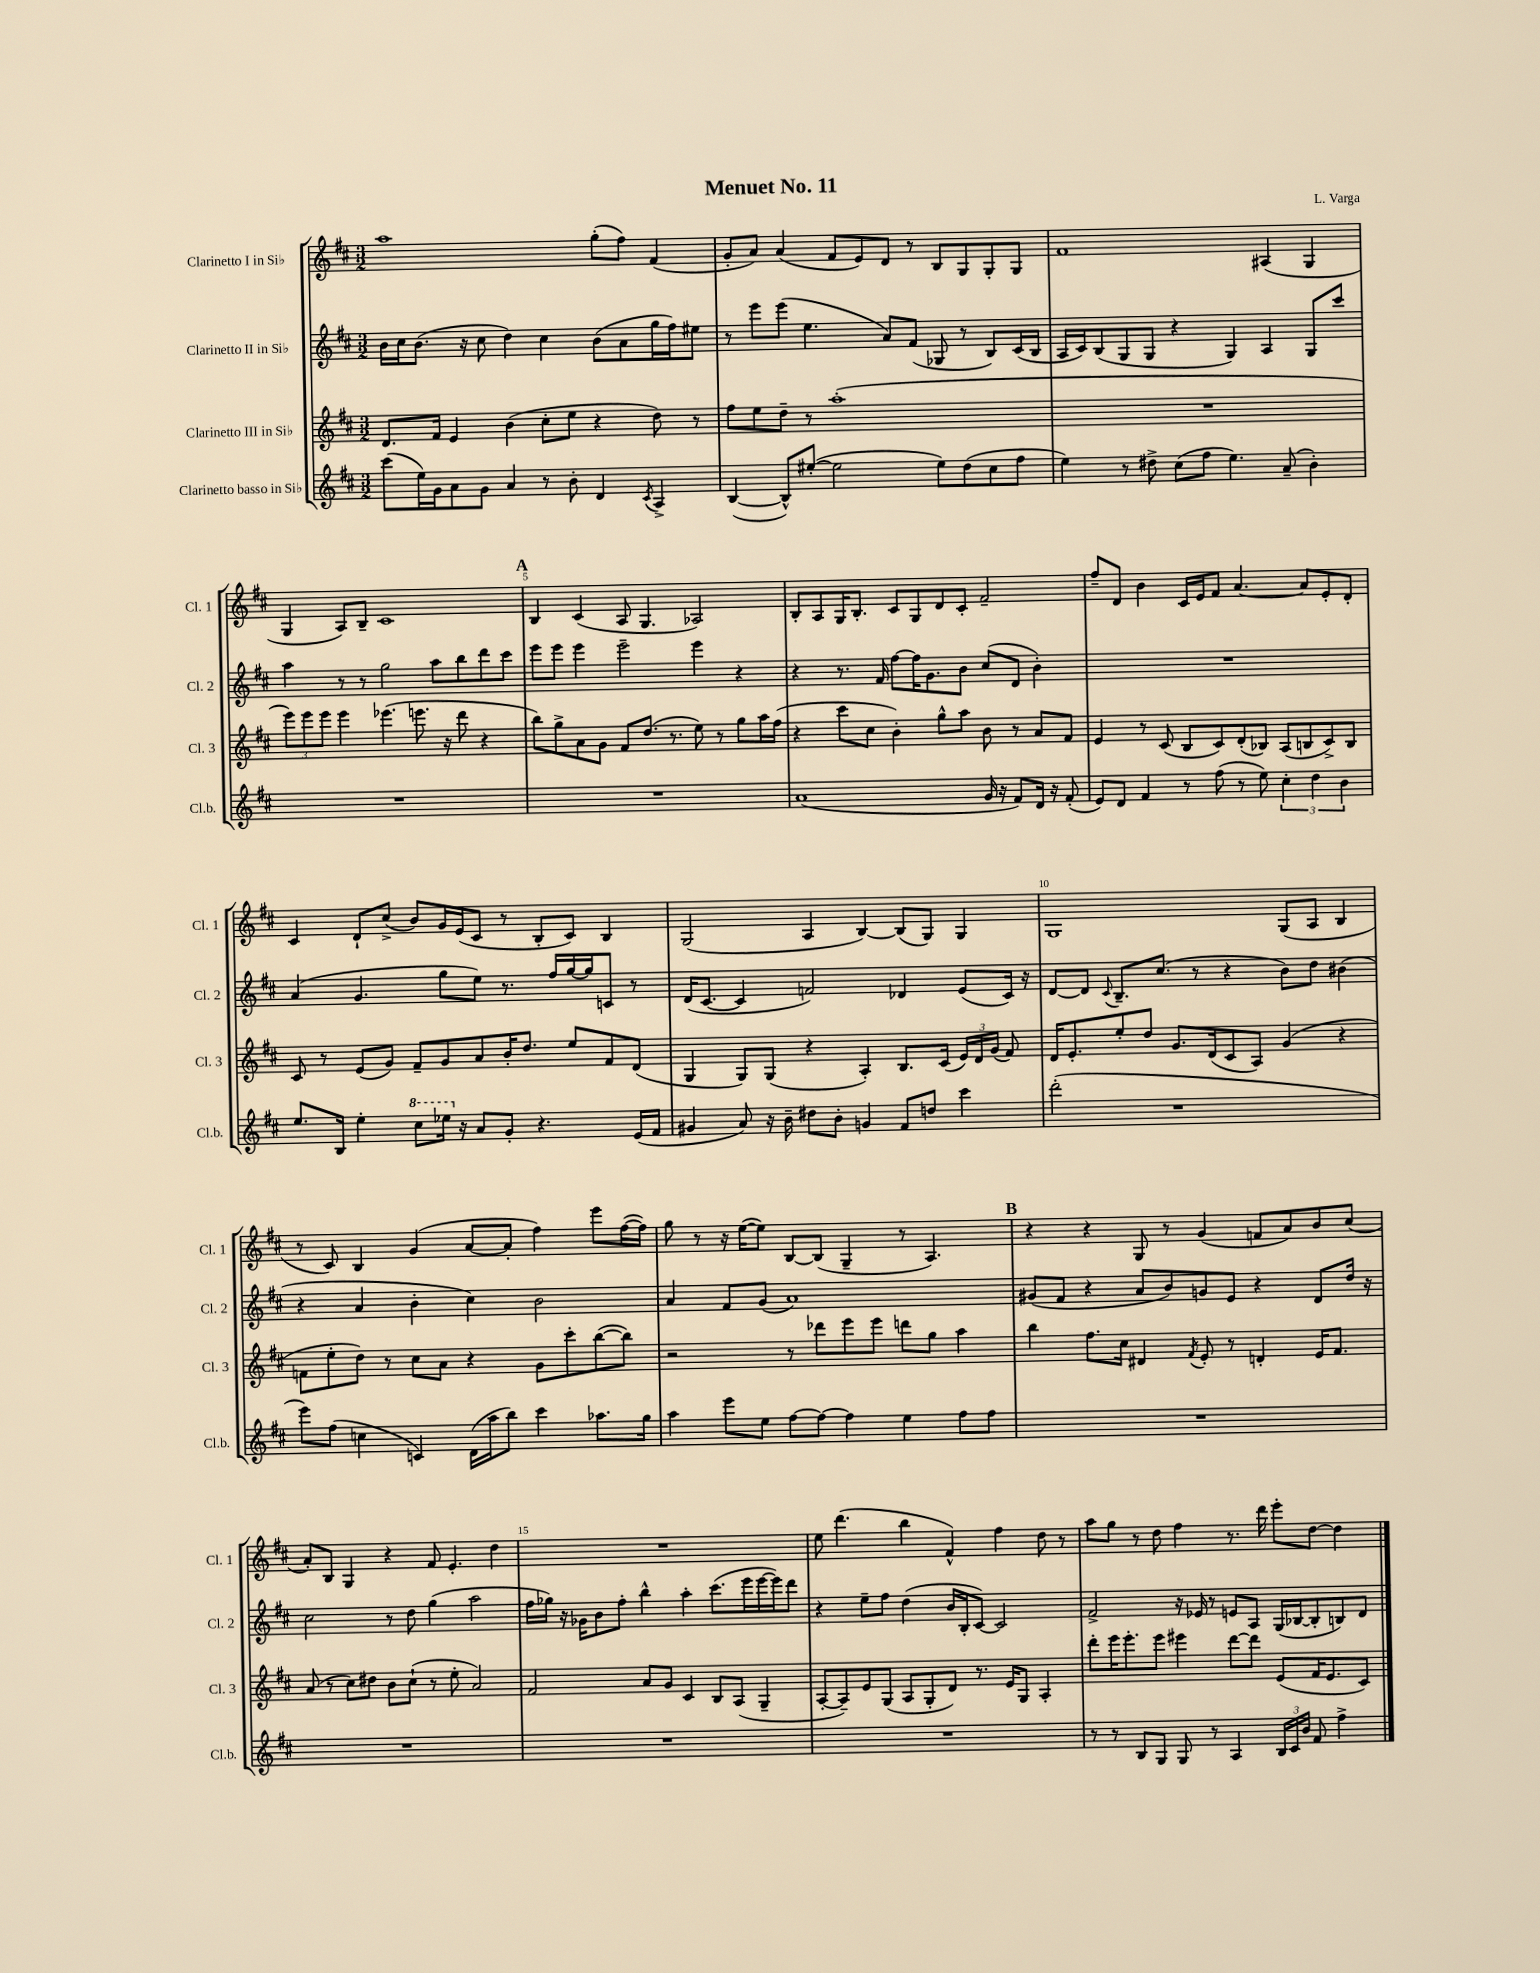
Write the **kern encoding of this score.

**kern	**kern	**kern	**kern
*staff4	*staff3	*staff2	*staff1
*clefG2	*clefG2	*clefG2	*clefG2
*k[f#c#]	*k[f#c#]	*k[f#c#]	*k[f#c#]
*M3/2	*M3/2	*M3/2	*M3/2
(8ccc#\L	8.d/L	16b\LL	1aa
.	.	16cc#\J	.
16ee\L)	.	(8.b\J	.
16g\J	16f#/Jk	.	.
8a\	4e/	.	.
.	.	16r	.
8g\J	.	8cc#\	.
4a/	(4b\	4dd\)	.
8r	8cc#'\L	4cc#\	.
8b'\	8ee\J	.	.
4d/	4r	(8b\L	(8gg'\L
.	.	8a\	8ff#\J)
8qc#/	.	.	.
4A^/	8dd\)	16gg\L	(4f#/
.	.	16ff#\J)	.
.	8r	8ee#\J	.
=	=	=	=
([4B/	8ff#\L	8r	8g'/L
.	8ee\	8eee\L	8a/J)
8B^^/]L)	8dd~\J	(8eee\J	(4a/
([8ee#'/J	8r	4.ee\	.
2ee#\]	(1aa'	.	8f#/L
.	.	.	8e/)
.	.	8a/L)	8d/J
.	.	(8f#/J	8r
8ee#\L)	.	8G-/	8B/L
(8dd\	.	8r	8G/
8cc#\	.	8B/L)	8G'/
8ff#\J	.	(16c#/L	8G/J
.	.	16B/JJ	.
=	=	=	=
4ee\)	1.r	16A/LL	1f#
.	.	16c#/J)	.
.	.	(8B/	.
8r	.	8G/	.
8dd#^\	.	8G/J	.
(8cc#\L	.	4r	.
8ff#\J	.	.	.
4.ee\)	.	4G/)	.
.	.	4A/	(4A#/
(8a~/	.	.	.
4b'\)	.	8G/L	4G/
.	.	8ccc#/J	.
=	=	=	=
1.r	12eee\L)	4aa\	4G/
.	12eee\	.	.
.	12eee\J	.	.
.	4eee\	8r	8A/L)
.	.	8r	8B~/J
.	(4.eee-\	2gg\	1c#
.	8.eee\	.	.
.	.	8aa\L	.
.	16r	.	.
.	8ddd\	8bb\	.
.	4r	8ddd\	.
.	.	8ccc#\J	.
=	=	=	=
1.r	8bb\L)	8eee\L	4B/
.	8gg^\	8eee\J	.
.	8a\	4eee\	(4c#/
.	8g\J	.	.
.	8f#/L	2eee~\	8A/
.	(8.dd/J	.	4.G/
.	8.r	.	.
.	8ee\)	4eee\	2A-/)
.	8r	.	.
.	8gg\L	4r	.
.	16aa\L	.	.
.	(16ff#\JJ	.	.
=	=	=	=
(1a	4r	4r	8B'/L
.	.	.	8A/
.	8ccc#\L	8.r	16G/K
.	.	.	8.B'/J
.	8cc#\J	.	.
.	.	16f#/	.
.	4b'\)	[8ff#\L	8c#/L
.	.	16ff#\]K	8G/
.	.	8.g\	.
.	8gg^^\L	.	8d/
.	8aa\J	8b\J	8c#'/J
16g/	8b\	(8cc#/L	2f#~/
16r	.	.	.
8f#/L)	8r	8d/J	.
16d/Jk	8a/L	4b'\)	.
16r	.	.	.
(8f#'/	8f#/J	.	.
=	=	=	=
8e/L)	4e/	1.r	8ff#~/L
8d/J	.	.	8d/J
4f#/	8r	.	4b\
.	(8c#/	.	.
8r	8B/L	.	16c#/LL
.	.	.	16e/J
(8ff#\	8c#/)	.	8f#/J
8r	(8d'/	.	[4.a/
8ee\)	8B-/J)	.	.
6cc#'\	(8A/L	.	.
.	8B/	.	8a/]L
6dd\	.	.	.
.	8c#^/)	.	8e'/
6b\	.	.	.
.	8B/J	.	8d'/J
=	=	=	=
8.ee/L	8c#/	(4a/	4c#/
.	8r	.	.
16B/Jk	.	.	.
4ee'\	(8e/L	4.g/	8d`/L
.	8g/J)	.	(8cc#^/J
8ccc#\L	8f#~/L	.	8b/L)
16eee-\Jk	8g/	8gg\L	16g/L
16r	.	.	(16e/J
8a/L	8a/	8ee\J)	8c#/J
8g'/J	16b'/K	8.r	8r
.	8.dd/J	.	.
4.r	.	.	8B'/L
.	.	16ff#/LL	.
.	8ee/L	[16gg/	8c#/J)
.	.	16gg/]J	.
.	8f#/	8c/J	4B/
(16e/LL	(8d/J	8r	.
16f#/JJ	.	.	.
=	=	=	=
4g#/	4G/	(16d/LK	(2G/
.	.	[8.c#/J	.
8a/)	8G/L)	4c#/]	.
16r	(8G/J	.	.
16b~\	.	.	.
8dd#\L	4r	2f/)	4A/
8b'\J	.	.	.
4g/	4A'/)	.	[4B/)
8f#/L	8.B/L	4d-/	(8B/]L
8dd/J	.	.	8G/J)
.	(16c#/Jk	.	.
4ccc#\	24e/LL)	(8e/L	4G/
.	24d/	.	.
.	(24g/JJ	.	.
.	8f#/)	16c#/Jk)	.
.	.	16r	.
=	=	=	=
(2ddd'\	16d/LK	[8d/L	1G
.	8.e'/	.	.
.	.	8d/]J	.
.	.	8qqc#/	.
.	8ee'/	8.B~/L	.
.	8dd/J	.	.
.	.	(8.cc#/J	.
1r	8.g/L	.	.
.	.	8r	.
.	(16d/k	.	.
.	8c#/	4r	.
.	8A/J)	.	.
.	(4g/	8b\L)	(8G/L
.	.	8dd\J	8A/J
.	4r	(4b#\	4B/
=	=	=	=
8eee\L)	8f\L	4r	8r
(8ff#\J	8ee'\	.	8c#/)
4cc\	8dd\J)	4a/	4B/
.	8r	.	.
4c/)	8cc#\L	4b'\	(4g/
.	8a\J	.	.
(16d\LL	4r	4cc#\)	[8a/L
16aa\J	.	.	.
8bb\J)	.	.	8a'/]J
4ccc#\	8g\L	2b\	4ff#\)
.	8ccc#'\	.	.
8.aa-\L	([8bb\	.	8eee\L
.	8bb\]J)	.	([16ff#\L
16gg\Jk	.	.	16ff#\]JJ)
=	=	=	=
4aa\	2r	4a/	8gg\
.	.	.	8r
8eee\L	.	8f#/L	16r
.	.	.	([16ee\LK
8ee\J	.	(8g/J	8ee\]J)
[8ff#\L	8r	1a)	[8B/L
8ff#\_J	8ddd-\L	.	(8B/]J
4ff#\]	8eee\	.	4G~/
.	8eee\J	.	.
4ee\	8ddd\L	.	8r
.	8gg\J	.	4.A/)
8ff#\L	4aa\	.	.
8ff#\J	.	.	.
=	=	=	=
1.r	4bb\	(8g#/L	4r
.	.	8f#/J	.
.	8.ff#\L	4r	4r
.	16cc#\Jk	.	.
.	4d#/	8a/L	8G/
.	.	8b/)	8r
.	8qf#/	.	.
.	8e'/	8g/	(4g/
.	8r	8e/J	.
.	4d'/	4r	8f/L
.	.	.	8a/)
.	16e/LK	8d/L	8b/
.	8.f#/J	.	.
.	.	16dd/Jk	(8cc#/J
.	.	16r	.
=	=	=	=
1.r	(8a/	2cc#\	8a'/L)
.	8r	.	8B/J
.	8cc#\L)	.	4G/
.	8dd#\J	.	.
.	8b\L	8r	4r
.	(8cc#`\J	8dd\	.
.	8r	(4gg\	8f#/
.	8ee'\	.	4.e'/
.	2a/)	2aa\	.
.	.	.	4dd\
=	=	=	=
1.r	2f#/	16ff#\LL	1.r
.	.	16gg-\JJ)	.
.	.	16r	.
.	.	16g-\LK	.
.	.	8b\	.
.	.	8ff#'\J	.
.	8a/L	4bb^^\	.
.	8g/J	.	.
.	4c#/	4aa'\	.
.	8B/L	(8.ccc#\L	.
.	(8A/J	.	.
.	.	16eee\L	.
.	4G~/	[16eee\	.
.	.	16eee\]J)	.
.	.	8ddd\J	.
=	=	=	=
1.r	[8A'/L	4r	8ee\
.	8A~/])	.	(4.ddd\
.	8e/	8ee~\L	.
.	(8G/J	8ff#\J	.
.	8A/L	(4dd\	4bb\
.	8G'/	.	.
.	8d/J)	16b/LL	4f#^^/)
.	.	16B'/J	.
.	8.r	[8c#/J)	.
.	.	2c#/]	4ff#\
.	16e/LK	.	.
.	8G/J	.	.
.	4A'/	.	8dd\
.	.	.	8r
=	=	=	=
8r	8ddd'\L	2f#^/	8aa\L
8r	16eee\K	.	8gg\J
.	8.eee'\	.	.
8B/L	.	.	8r
8G/J	8eee\J	.	8dd\
8G/	4eee#\	16r	4ff#\
.	.	16e-/	.
8r	.	8r	.
4A/	[8ddd\L	8e/L	8.r
.	8ddd\]J	8A/J	.
.	.	.	16ddd\
24B/LL	(8e/L	(16G/LL	8eee'\L
24c#/	.	.	.
.	.	[16B-/J	.
24b/JJ	.	.	.
8f#/	16f#/K	8B-'/]	[8dd\J
.	8.e/	.	.
4ff#^\	.	8B/)	4dd\]
.	8c#/J)	8d/J	.
==	==	==	==
*-	*-	*-	*-
